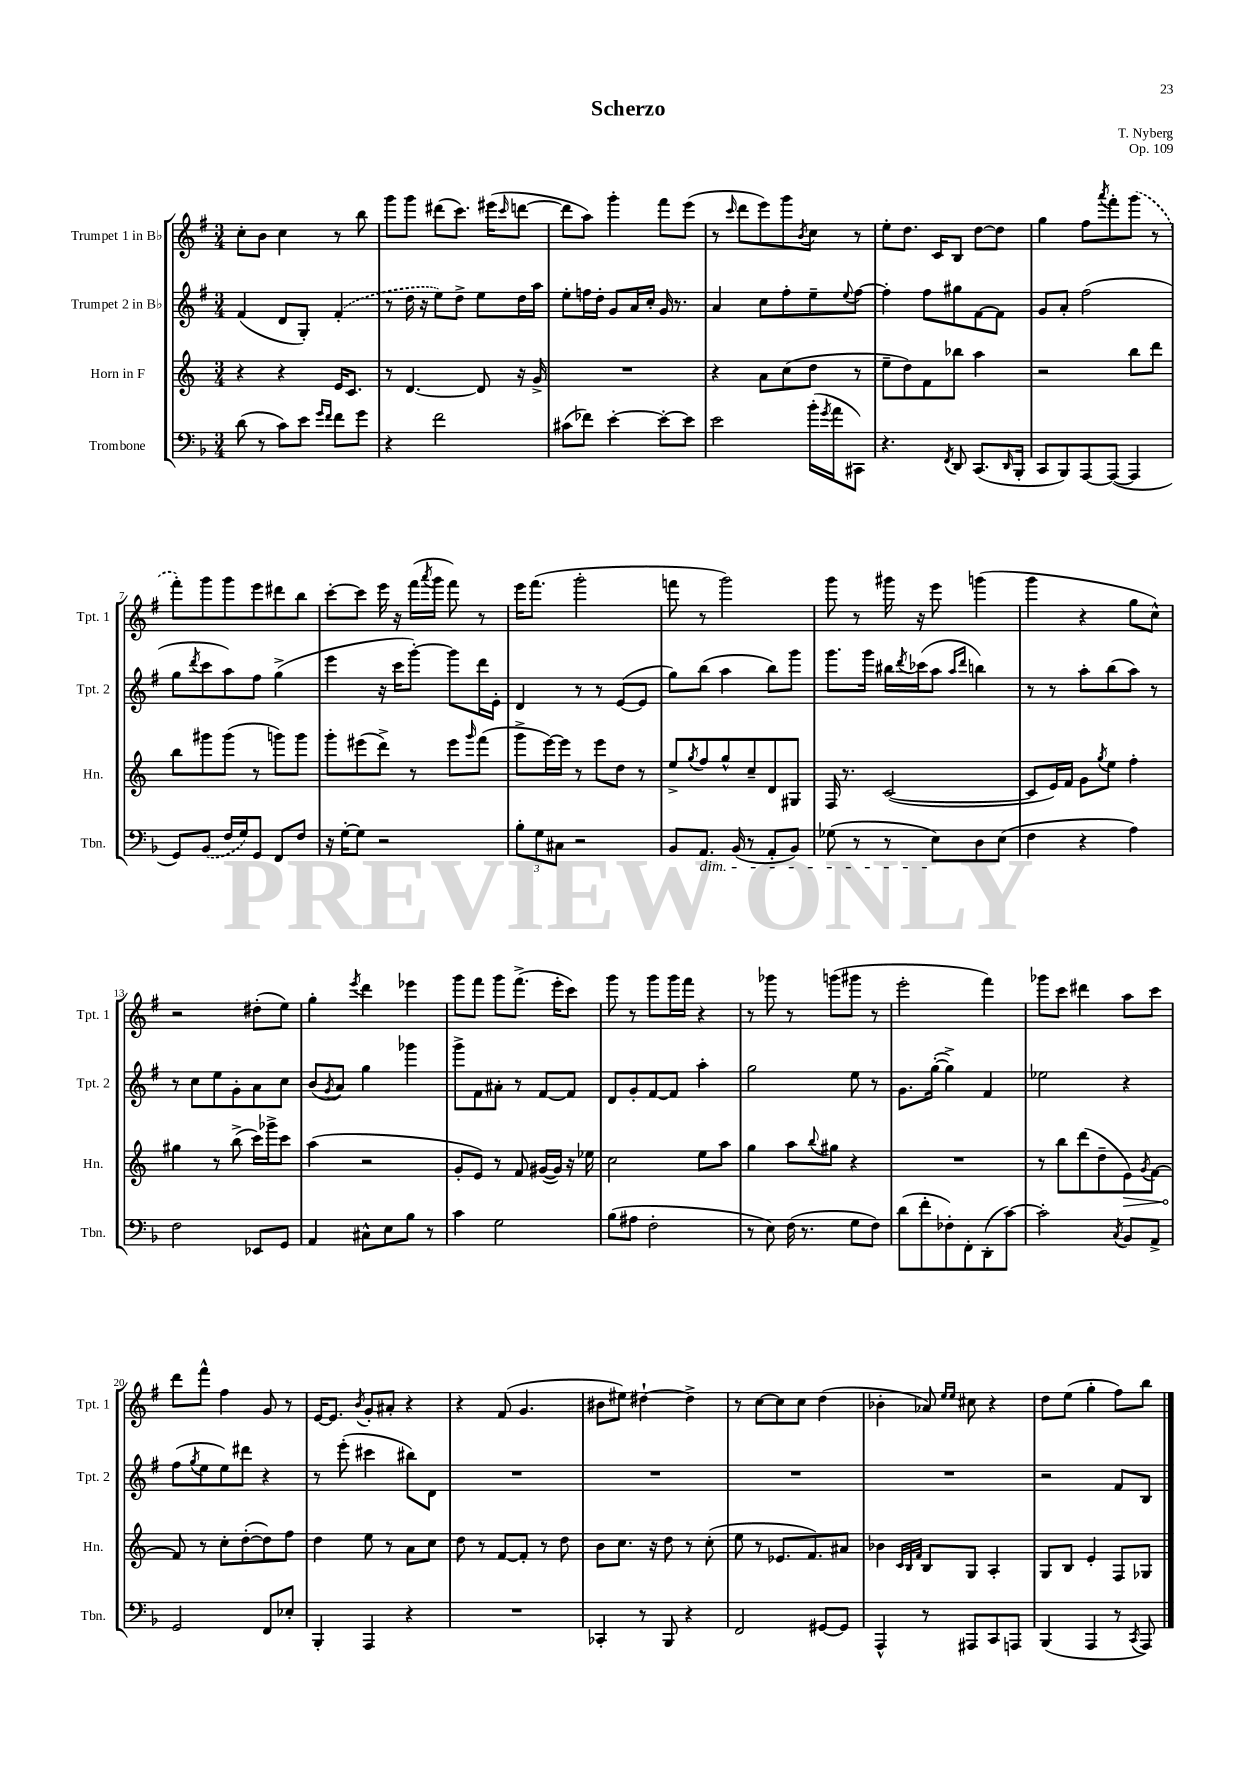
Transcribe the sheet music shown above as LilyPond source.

\header { title = "Scherzo" composer = "T. Nyberg" opus = "Op. 109" }
<<
\new StaffGroup <<
\new Staff = "s0" \with { instrumentName = "Trumpet 1 in Bb" shortInstrumentName = "Tpt. 1" } {
    \clef treble \key g \major \numericTimeSignature \time 3/4
    c''8-. b'8 c''4 r8 b''8 |
    g'''8 g'''8 dis'''8( c'''8.) eis'''16( \grace { c'''16 } d'''8~ |
    d'''8 a''8) g'''4-. fis'''8 e'''8( |
    r8 \grace { c'''16 } d'''8 e'''8) g'''8 \acciaccatura { b'8 } c''8 r8 |
    e''8-. d''8. c'16 b8 d''8~ d''8 |
    g''4 fis''8 \acciaccatura { a'''8 } fis'''8-. \once \slurDashed g'''8( r8 |
    fis'''8-.) g'''8 g'''8 e'''8 dis'''8 b''8 |
    c'''8~-. c'''8 e'''16 r16 fis'''16( \acciaccatura { a'''8 } g'''16 fis'''8) r8 |
    e'''16 fis'''8.( g'''2-. |
    f'''8 r8 g'''2) |
    g'''8 r8 gis'''16 r16 e'''8 g'''4( |
    g'''4 r4 g''8 c''8-^) |
    r2 dis''8-.( e''8) |
    g''4-. \acciaccatura { e'''8 } d'''4 ees'''4 |
    g'''8 fis'''8 g'''8 fis'''8.->( e'''16-. c'''8) |
    g'''8 r8 g'''8 g'''16 fis'''16 r4 |
    r8 ges'''8 r8 g'''8( gis'''8 r8 |
    e'''2-. fis'''4) |
    ges'''8 c'''8 dis'''4 a''8 c'''8 |
    d'''8 fis'''8-^ fis''4 g'8 r8 |
    e'16~ e'8. \acciaccatura { b'8 } g'8-. ais'8-. r4 |
    r4 fis'8( g'4. |
    bis'8 eis''8) dis''4~-! dis''4-> |
    r8 c''8~ c''8 c''8 d''4( |
    bes'4-. aes'8) \grace { e''16 e''16 } cis''8 r4 |
    d''8 e''8( g''4-. fis''8) b''8 \bar "|." |
}
\new Staff = "s1" \with { instrumentName = "Trumpet 2 in Bb" shortInstrumentName = "Tpt. 2" } {
    \clef treble \key g \major \numericTimeSignature \time 3/4
    fis'4( d'8 g8-.) \once \slurDashed fis'4-.( |
    r8 d''16 r16 e''8) d''8-> e''8 d''16 a''16 |
    e''8-. f''16 d''16-. g'8 a'16 c''16-. g'16 r8. |
    a'4 c''8 fis''8-. e''8-- \appoggiatura { e''8 } fis''8~ |
    fis''4-. fis''8 gis''8 fis'8~ fis'8 |
    g'8 a'8-. fis''2( |
    g''8 \acciaccatura { d'''8 } c'''8 a''8) fis''8 g''4->( |
    e'''4 r16 c'''16 g'''8~-.) g'''8 d'''16 e'16-. |
    d'4 r8 r8 e'8~( e'8 |
    g''8) b''8( a''4 b''8) g'''8 |
    g'''8. g'''16 bis''16 \acciaccatura { d'''8 } ces'''16( a''8 \grace { a''16 d'''16 } b''4) |
    r8 r8 a''8-. b''8( a''8) r8 |
    r8 c''8 e''8 g'8-. a'8 c''8 |
    b'8( \acciaccatura { g'8 } a'8) g''4 ges'''4 |
    g'''8-> fis'8 ais'8-. r8 fis'8~ fis'8 |
    d'8 g'8-. fis'8~ fis'8 a''4-. |
    g''2 e''8 r8 |
    g'8. g''16~-.( g''4->) fis'4 |
    ees''2 r4 |
    fis''8( \acciaccatura { g''8 } e''8 e''8) dis'''8 r4 |
    r8 e'''8-.( cis'''4 bis''8) d'8 |
    R2. |
    R2. |
    R2. |
    R2. |
    r2 fis'8 b8 \bar "|." |
}
\new Staff = "s2" \with { instrumentName = "Horn in F" shortInstrumentName = "Hn." } {
    \clef treble \key c \major \numericTimeSignature \time 3/4
    r4 r4 e'16 c'8. |
    r8 d'4.~ d'8 r16 g'16-> |
    R2. |
    r4 a'8 c''8( d''8 r8 |
    e''8-- d''8) f'8 bes''8 a''4 |
    r2 b''8 d'''8 |
    b''8 gis'''8 gis'''8( r8 g'''8) g'''8 |
    g'''8-. eis'''8( d'''8->) r8 eis'''8 \grace { g'''16 } f'''8( |
    g'''8-> e'''16~) e'''16 r8 e'''8 d''8 r8 |
    e''8-> \acciaccatura { g''8 } f''8 g''8-^ c''8-- d'8 gis8 |
    f16 r8. c'2~( |
    c'8 e'16) f'16 g'8 \acciaccatura { g''8 } e''8 f''4-. |
    gis''4 r8 b''8->( c'''16) ges'''16-> c'''8 |
    a''4( r2 |
    g'8-. e'8) r8 f'8 gis'16~( gis'16) r16 ees''16 |
    c''2 e''8 a''8 |
    g''4 a''8 \appoggiatura { b''8 } gis''8 r4 |
    R2. |
    r8 b''8 d'''8( d''8-- \once \override Hairpin.circled-tip = ##t e'8\>) \acciaccatura { g'8 } f'8~ |
    f'8\! r8 c''8-. d''8~-.( d''8) f''8 |
    d''4 e''8 r8 a'8 c''8 |
    d''8 r8 f'8~ f'8-. r8 d''8 |
    b'8 c''8. r16 d''8 r8 c''8-.( |
    e''8 r8 ees'8. f'8.) ais'8 |
    bes'4 \grace { c'32 b32 f'32 } b8 g8 a4-. |
    g8 b8 e'4-. f8 ges8 \bar "|." |
}
\new Staff = "s3" \with { instrumentName = "Trombone" shortInstrumentName = "Tbn." } {
    \clef bass \key f \major \numericTimeSignature \time 3/4
    d'8( r8 c'8) e'8 \grace { g'16 f'16 } f'8 g'8 |
    r4 f'2 |
    cis'8( fes'8) e'4~-. e'8~-. e'8 |
    e'2 bes'16-.( \acciaccatura { g'8 } a'16 cis,8) |
    r4. \acciaccatura { f,8 } d,8 c,8.( \grace { d,16 } bes,,16-. |
    c,8 bes,,8) a,,8~ a,,8~( a,,4 |
    g,8) \once \slurDashed bes,8( f16 g16) g,8 f,8 f8 |
    r16 g16~-. g8 r2 |
    \tuplet 3/2 { bes8-. g8 cis8 } r2 |
    bes,8 a,8.\dim bes,16( r8 a,8-. bes,8) |
    ges8( r8 r8 e8\!) d8 e8( |
    f4 r4 a4) |
    f2 ees,8 g,8 |
    a,4 cis8-^ e8 bes8 r8 |
    c'4 g2 |
    bes8( ais8 f2-. |
    r8 e8) f16( r8. g8 f8) |
    d'8( f'8-. fes8-.) f,8-. d,8-.( c'8~) |
    c'2-. \acciaccatura { c8 } bes,8 a,8-> |
    g,2 f,8 ees8-. |
    bes,,4-. a,,4 r4 |
    R2. |
    ces,4-. r8 bes,,8 r4 |
    f,2 gis,8~ gis,8 |
    a,,4-^ r8 ais,,8 c,8 a,,8 |
    bes,,4( a,,4 r8 \acciaccatura { c,8 } a,,8) \bar "|." |
}
>>
>>
